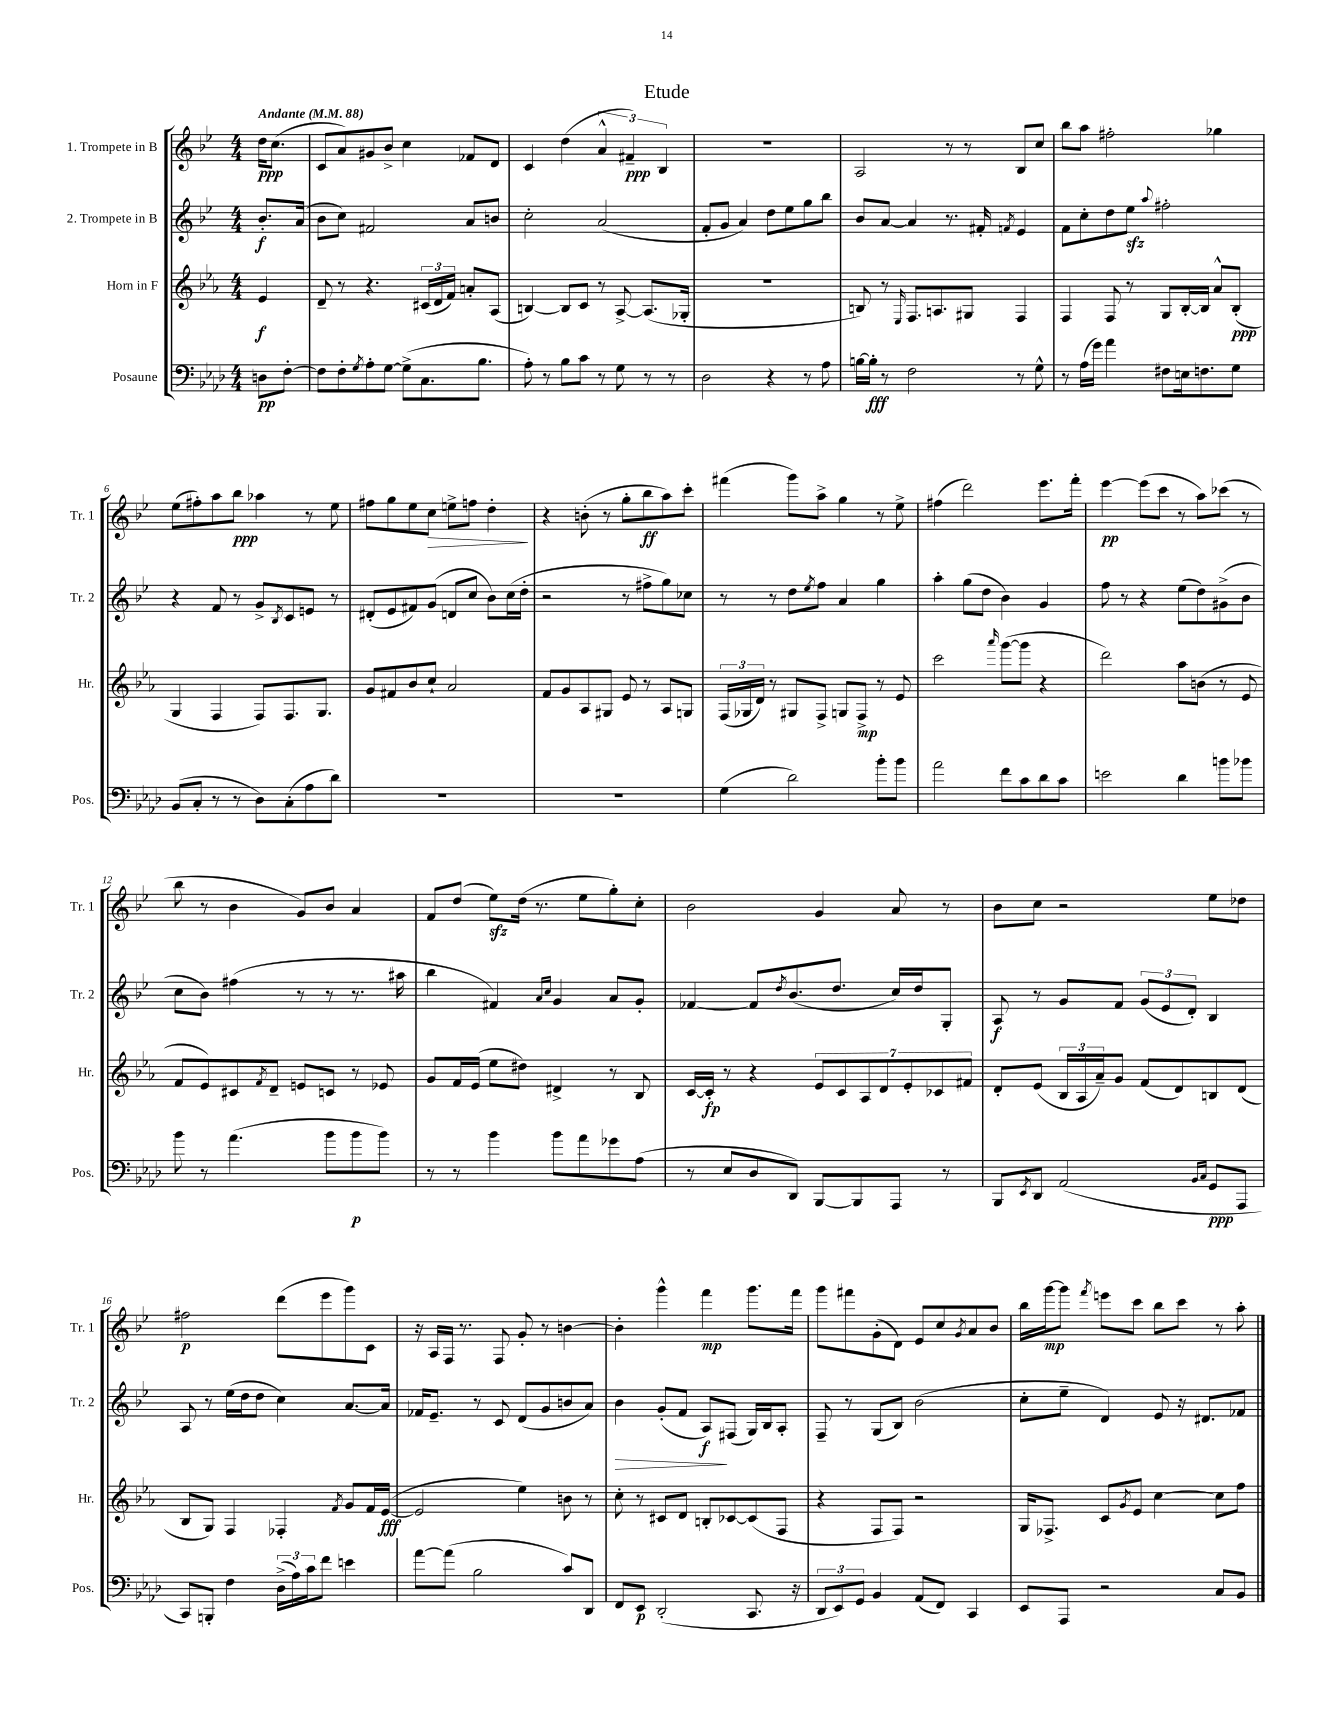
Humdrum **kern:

**kern	**kern	**kern	**kern
*staff4	*staff3	*staff2	*staff1
*clefF4	*clefG2	*clefG2	*clefG2
*k[b-e-a-d-]	*k[b-e-a-]	*k[b-e-]	*k[b-e-]
*M4/4	*M4/4	*M4/4	*M4/4
*MM88	*MM88	*MM88	*MM88
8D\L	4e-/	8.b-'/L	16dd\LK
.	.	.	(8.cc\J
[8F'\J	.	.	.
.	.	(16a/Jk	.
=	=	=	=
8F\]L	8d~/	8b-\L	8c/L
8F'\	8r	8cc\J)	8a/)
8qG/	.	.	.
8A-'\	4.r	2f#/	8g#/
[8G\J	.	.	8b-^/J
(8G^\]L	.	.	4cc\
8.C\	(24c#/LL	.	.
.	24d/	.	.
.	24f/JJ)	.	.
.	8a'/L	8a/L	8f-/L
8.B-\J	.	.	.
.	(8A-/J	8b/J	8d/J
=	=	=	=
8A-'\)	[4B/)	2cc'\	4c/
8r	.	.	.
8B-\L	8B/]L	.	(4dd\
8c\J	8c/J	.	.
8r	8r	(2a/	6a^^/
8G\	[8A-^/	.	.
.	.	.	6f#~/)
8r	(8.A-/]L	.	.
.	.	.	6B-/
8r	.	.	.
.	16G-'/Jk	.	.
=	=	=	=
2D-\	1r	8f'/L	1r
.	.	8g/J	.
.	.	4a/)	.
4r	.	8dd\L	.
.	.	8ee-\	.
8r	.	8gg\	.
8A-\	.	8bb-\J	.
=	=	=	=
[16B\LL	8B/)	8b-/L	2A/
16B'\]JJ	.	.	.
8r	8r	[8a/J	.
.	16qqE-/	.	.
2F\	8.F/L	4a/]	.
.	8.A/	.	.
.	.	8.r	8r
.	8G#/J	.	8r
.	.	16f#'/	.
.	.	8qf/	.
8r	4F/	4e-/	8B-/L
8G^^\	.	.	8cc/J
=	=	=	=
8r	4F/	8f\L	8bb-\L
(16A-\LL	.	8cc'\	8aa\J
16g\JJ)	.	.	.
4a-\	8F/	8dd\	2ff#'\
.	8r	8ee-\J	.
.	.	8qqaa/	.
8F#\L	8G/L	2ff#'\	.
16E\k	[16B-'/L	.	.
8.F\	16B-/]JJ	.	.
.	8a-^^/L	.	4gg-\
8G\J	(8B-'/J	.	.
=	=	=	=
(8BB-/L	4G/	4r	(8ee-\L
8C'/J	.	.	8ff#'\)
8r	4F/	8f/	8aa\
8r	.	8r	8bb-\J
8D-\L)	8F/L)	8g^/L	4aa-\
.	.	8qB-/	.
(8C'\	8.F/	8c/	.
8A-\	.	8e/J	8r
.	8.G/J	.	.
8d-\J)	.	8r	8ee-\
=	=	=	=
1r	8g/L	(8d#'/L	8ff#\L
.	8f#/	8e-/	8gg\
.	8b-/	8f#/)	8ee-\
.	8cc`/J	(8g/J	8cc\J
.	2a-/	8d/L	8ee^\L
.	.	8cc/J	8ff\J
.	.	8b-\L)	4dd'\
.	.	(16cc\L	.
.	.	16dd'\JJ	.
=	=	=	=
1r	8f/L	2r	4r
.	8g/	.	.
.	8A-/	.	(8b'\
.	8G#/J	.	8r
.	8e-/	8r	8gg'\L
.	8r	8ff#^\L	8bb-\
.	8A-/L	8gg\)	8aa\)
.	8G/J	8cc-\J	8ccc'\J
=	=	=	=
(4G\	(24F/LL	8r	(4fff#\
.	24G-/	.	.
.	24d/JJ)	.	.
.	8r	8r	.
2d-\)	8G#/L	8dd\L	8ggg\L)
.	.	8qee-/	.
.	8F^/J	8ff\J	8aa^\J
.	8G/L	4a/	4gg\
.	8F^/J	.	.
8b-'\L	8r	4gg\	8r
8b-\J	8e-/	.	8ee-^\
=	=	=	=
2a-\	2ccc\	4aa'\	(4ff#\
.	.	(8gg\L	2ddd\)
.	.	8dd\J	.
.	16qqaaa-/	.	.
8f\L	([8ggg\L	4b-\)	.
8c\	8ggg\]J	.	.
8d-\	4r	4g/	8.eee-\L
8c\J	.	.	.
.	.	.	16fff'\Jk
=	=	=	=
2e\	2ddd\)	8ff\	[4eee-\
.	.	8r	.
.	.	4r	(8eee-\]L
.	.	.	8ccc\J
4d-\	8aa-\L	(8ee-\L	8r
.	(8b\J	8dd\)	8aa\L)
8b\L	8r	(8g#^\	(8ccc-\J
8b-\J	8e-/	8b-\J	8r
=	=	=	=
8b-\	8f/L	8cc\L	8bb-\
8r	8e-/)	8b-\J)	8r
(4.a-\	8c#/	(4ff#\	4b-\
.	8qf/	.	.
.	8d~/J	.	.
.	8e/L	8r	8g/L)
8b-\L	8c/J	8r	8b-/J
8b-\	8r	8.r	4a/
8b-\J)	8e-/	.	.
.	.	16aa#\	.
=	=	=	=
8r	8g/L	4bb-\	8f/L
8r	16f/L	.	(8dd/J
.	(16e-/JJ	.	.
4b-\	8ee-\L	4f#/)	8ee-\L)
.	8dd#\J)	.	(16dd\Jk
.	.	.	8.r
.	.	16qqa/LL	.
.	.	16qqcc/JJ	.
8b-\L	4d#^/	4g/	.
8a-\	.	.	8ee-\L
8g-\	8r	8a/L	8gg'\)
(8A-\J	8B-/	8g'/J	8cc'\J
=	=	=	=
8r	[16c/LL	[4f-/	2b-\
.	16c'/]JJ	.	.
8E-/L	8r	.	.
8D-/	4r	8f-/]L	.
.	.	8qdd/	.
8DD-/J)	.	(8.b-/	.
[8BBB-/L	14e-/L	.	4g/
.	.	8.dd/J	.
.	14c/	.	.
8BBB-/]	.	.	.
.	14A-/	.	.
.	14d/	.	.
8AAA-/J	.	16cc/LL)	8a/
.	14e-'/	.	.
.	.	16dd/J	.
.	14c-/	.	.
8r	.	8G'/J	8r
.	14f#/J	.	.
=	=	=	=
8BBB-/L	8d'/L	8A/	8b-\L
8qEE-/	.	.	.
8DD-/J	(8e-/J	8r	8cc\J
(2AA-/	24B-/LL	8g/L	2r
.	24A-/	.	.
.	24a-~/J)	.	.
.	8g/J	8f/J	.
.	(8f/L	(12g/L	.
.	.	12e-/	.
.	8d/)	.	.
.	.	12d'/J)	.
16qqBB-/LL	.	.	.
16qqC/JJ	.	.	.
8GG/L	8B/	4B-/	8ee-\L
8AAA-/J	(8d/J	.	8dd-\J
=	=	=	=
8CC/L)	8B-/L	8A/	2ff#\
8BBB'/J	8G/J)	8r	.
4F\	4F/	(16ee-\LL	.
.	.	16dd\J	.
.	.	8dd\J	.
(24D-^\LL	4F-'/	4cc\)	(8ddd\L
24A-\)	.	.	.
24c\J	.	.	.
8f\J	.	.	8eee-\
.	8qf/	.	.
4e\	8g/L	[8.a/L	8ggg\)
.	16f/L	.	8c\J
.	([16e-/JJ	16a/]Jk	.
=	=	=	=
[8a-\L	2e-/]	16f-/LK	16r
.	.	8.e-~/J	16A/LL
(8a-\]J	.	.	16F/JJ
.	.	.	8.r
2B-\	.	8r	.
.	.	8c/	8F/
.	4ee-\)	(8d/L	8g'/
.	.	8g/	8r
8c/L)	8b\	8b/	[4b\
8DD-/J	8r	8a/J)	.
=	=	=	=
8FF/L	8cc'\	4b-\	4b'\]
8EE-/J	8r	.	.
(2DD-'/	8c#/L	(8g'/L	4ggg^^\
.	8d/J	8f/J	.
.	8B'/L	8A/L)	4fff\
.	[8c-/	(8F#/J	.
8.CC/	(8c-/]	16G/LL)	8.ggg\L
.	.	16B-/J	.
.	8F/J	8A'/J	.
16r	.	.	16fff\Jk
=	=	=	=
12DD-/L	4r	8F~/	8ggg\L
12EE-/)	.	.	.
.	.	8r	8fff#\
12GG/J	.	.	.
4BB-/	8F/L	(8G/L	(8g'\
.	8F/J)	8B-/J)	8d\J)
(8AA-/L	2r	(2b-\	8e-/L
8FF/J)	.	.	8cc/
.	.	.	8qg/
4CC/	.	.	8a/
.	.	.	8b-/J
=	=	=	=
8EE-/L	16G/LK	8cc'\L	16bb-\LL
.	8.F-^/J	.	[16ggg\J
8AAA-/J	.	8ee-~\J	8ggg\]J
.	.	.	8qfff/
2r	8c/L	4d/)	8eee\L
.	8qg/	.	.
.	8e-/J	.	8ccc\J
.	[4cc\	8e-/	8bb-\L
.	.	16r	8ccc\J
.	.	8.d#/L	.
8C/L	8cc\]L	.	8r
8BB-/J	8ff\J	8f-/J	8aa'\
==	==	==	==
*-	*-	*-	*-
